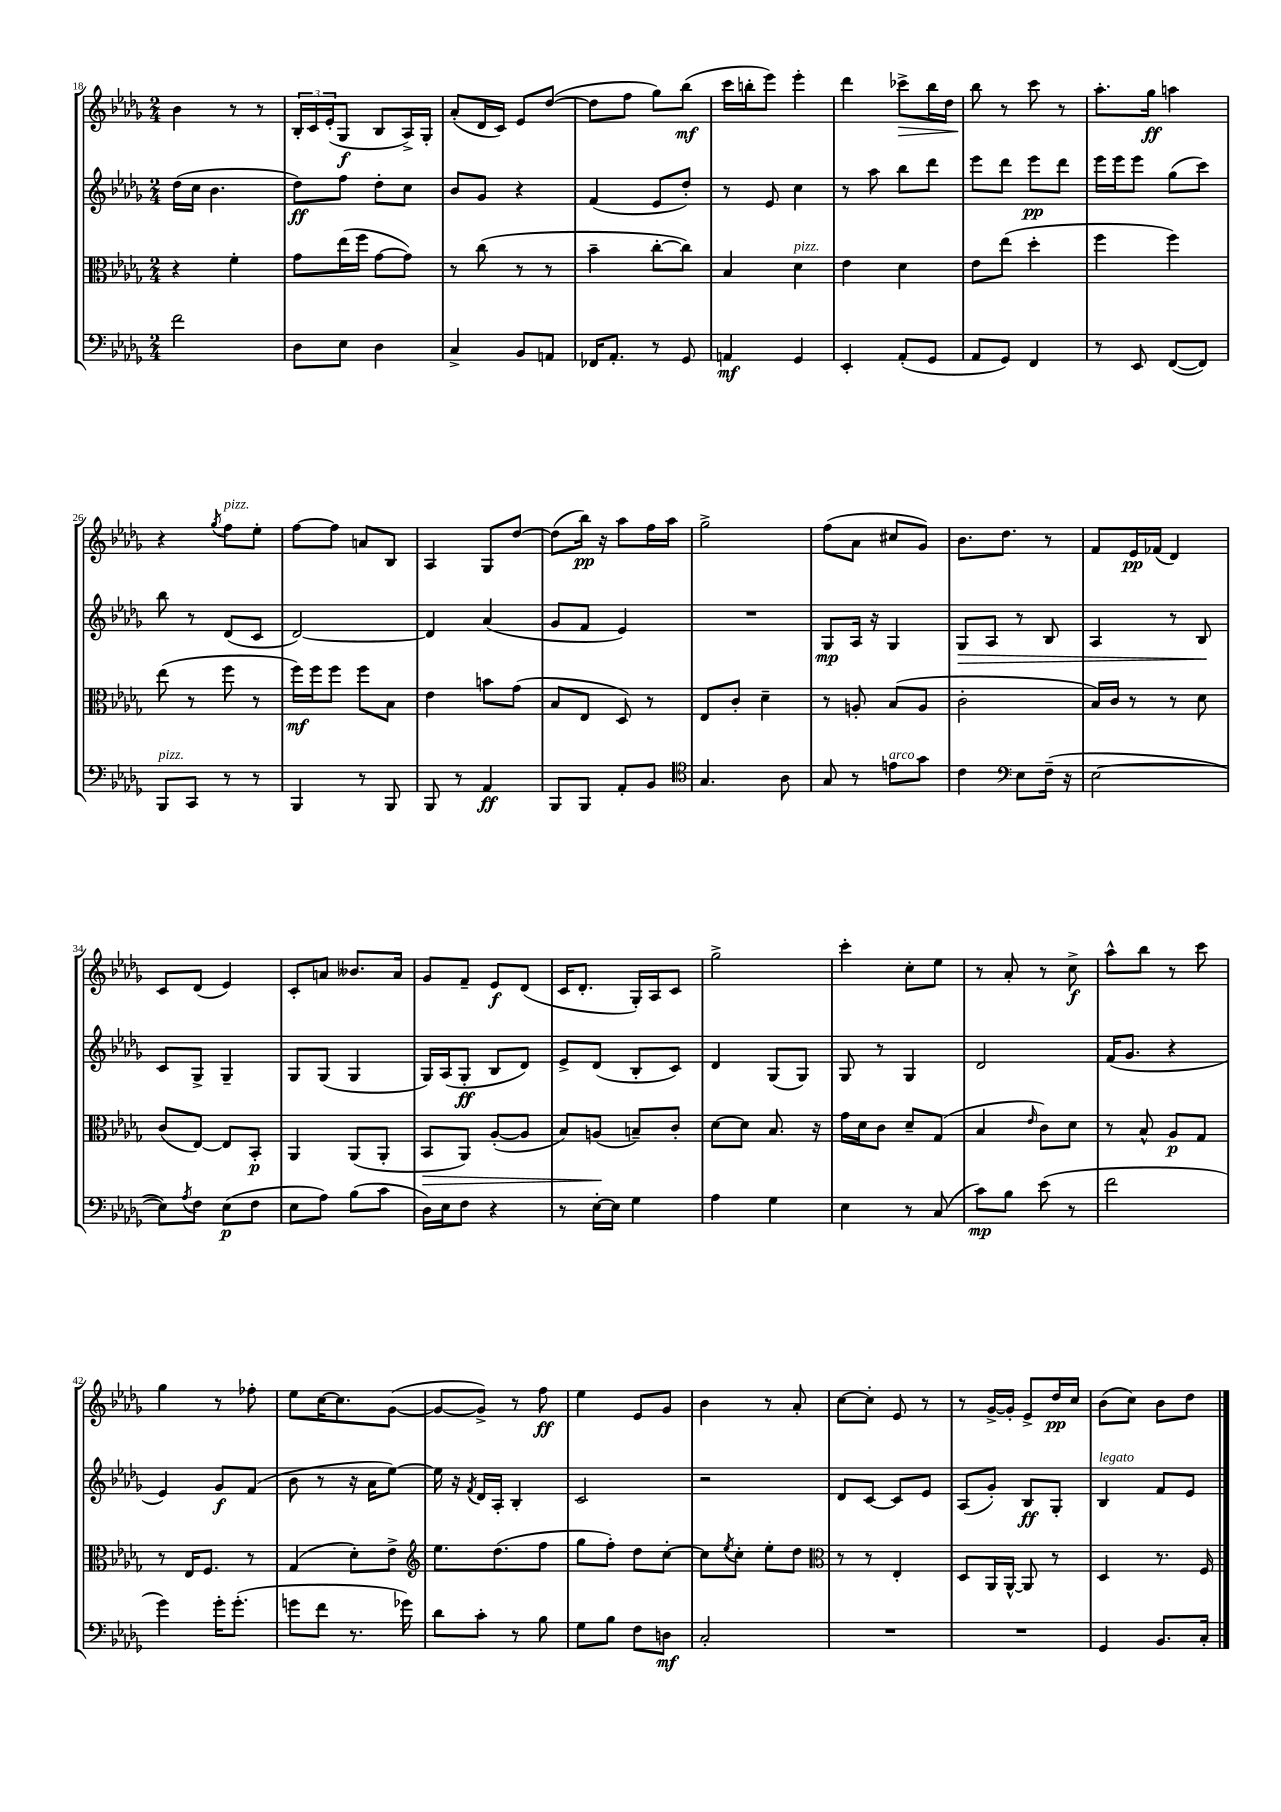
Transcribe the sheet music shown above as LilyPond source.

<<
\new StaffGroup <<
\new Staff = "s0" {
    \clef treble \key des \major \numericTimeSignature \time 2/4
    bes'4 r8 r8 |
    \tuplet 3/2 { bes16-. c'16 ees'16-.( } ges8\f bes8 aes16->) ges16-. |
    aes'8-.( des'16 c'16) ees'8 des''8~( |
    des''8 f''8 ges''8) bes''8\mf( |
    c'''16 b''16-. ees'''8) ees'''4-. |
    des'''4 ces'''8->\> bes''16 des''16 |
    bes''8\! r8 c'''8 r8 |
    aes''8.-. ges''16\ff a''4 |
    r4 \acciaccatura { ges''8 } f''8^\markup { \italic "pizz." } ees''8-. |
    f''8~ f''8 a'8 bes8 |
    aes4 ges8 des''8~ |
    des''8( bes''16\pp) r16 aes''8 f''16 aes''16 |
    ges''2-> |
    f''8( aes'8 cis''8 ges'8) |
    bes'8. des''8. r8 |
    f'8 ees'16\pp fes'16( des'4) |
    c'8 des'8( ees'4) |
    c'8-. a'8 beses'8. a'16 |
    ges'8 f'8-- ees'8\f des'8( |
    c'16 des'8.-. ges16-.) aes16 c'8 |
    ges''2-> |
    c'''4-. c''8-. ees''8 |
    r8 aes'8-. r8 c''8->\f |
    aes''8-^ bes''8 r8 c'''8 |
    ges''4 r8 fes''8-. |
    ees''8 c''16~ c''8. ges'8~( |
    ges'8~ ges'8->) r8 f''8\ff |
    ees''4 ees'8 ges'8 |
    bes'4 r8 aes'8-. |
    c''8~ c''8-. ees'8 r8 |
    r8 ges'16~-> ges'16-. ees'8-> des''16\pp c''16 |
    bes'8( c''8) bes'8 des''8 \bar "|." |
}
\new Staff = "s1" {
    \clef treble \key des \major \numericTimeSignature \time 2/4
    des''16( c''16 bes'4. |
    des''8\ff) f''8 des''8-. c''8 |
    bes'8 ges'8 r4 |
    f'4( ees'8 des''8-.) |
    r8 ees'8 c''4 |
    r8 aes''8 bes''8 des'''8 |
    ees'''8 des'''8 ees'''8\pp des'''8 |
    ees'''16 ees'''16 ees'''8 ges''8( c'''8) |
    bes''8 r8 des'8( c'8 |
    des'2~) |
    des'4 aes'4( |
    ges'8 f'8 ees'4) |
    R2 |
    ges8\mp aes16 r16 ges4 |
    ges8\> aes8 r8 bes8 |
    aes4 r8 bes8\! |
    c'8 ges8-> ges4-- |
    ges8 ges8( ges4 |
    ges16) aes16( ges8-.\ff bes8 des'8) |
    ees'8-> des'8( bes8-. c'8) |
    des'4 ges8( ges8) |
    ges8 r8 ges4 |
    des'2 |
    f'16( ges'8. r4 |
    ees'4) ges'8\f f'8( |
    bes'8 r8 r16 aes'16 ees''8~) |
    ees''16 r16 \acciaccatura { f'8 } des'16 aes16-. bes4-. |
    c'2 |
    r2 |
    des'8 c'8~ c'8 ees'8 |
    aes8( ges'8-.) bes8\ff ges8-. |
    bes4^\markup { \italic "legato" } f'8 ees'8 \bar "|." |
}
\new Staff = "s2" {
    \clef alto \key des \major \numericTimeSignature \time 2/4
    r4 f'4-. |
    ges'8 ees''16( f''16 ges'8~ ges'8) |
    r8 c''8( r8 r8 |
    bes'4-- c''8~-. c''8) |
    bes4 des'4^\markup { \italic "pizz." } |
    ees'4 des'4 |
    ees'8 ees''8( des''4-. |
    f''4 f''4) |
    ees''8( r8 f''8 r8 |
    f''16\mf) f''16 f''8 f''8 bes8 |
    ees'4 b'8 ges'8( |
    bes8 ees8 des8) r8 |
    ees8 c'8-. des'4-- |
    r8 a8-. bes8( a8 |
    c'2-. |
    bes16) c'16 r8 r8 des'8 |
    c'8( ees8~) ees8 bes,8-.\p |
    aes,4 aes,8( aes,8-. |
    bes,8\> aes,8) aes8~-.( aes8 |
    bes8) a8\!( b8--) c'8-. |
    des'8~ des'8 bes8. r16 |
    ges'16 des'16 c'8 des'8-- ges8( |
    bes4 \grace { ees'16 } c'8) des'8 |
    r8 bes8-^ aes8\p ges8 |
    r8 ees16 f8. r8 |
    ges4( des'8-.) ees'8-> |
    \clef treble ees''8. des''8.( f''8 |
    ges''8 f''8-.) des''8 c''8~-. |
    c''8 \acciaccatura { ees''8 } c''8-. ees''8-. des''8 |
    \clef alto r8 r8 ees4-. |
    des8 aes,16 aes,16~-^ aes,8 r8 |
    des4 r8. f16 \bar "|." |
}
\new Staff = "s3" {
    \clef bass \key des \major \numericTimeSignature \time 2/4
    f'2 |
    des8 ees8 des4 |
    c4-> bes,8 a,8 |
    fes,16 aes,8.-. r8 ges,8 |
    a,4\mf ges,4 |
    ees,4-. aes,8-.( ges,8 |
    aes,8 ges,8) f,4 |
    r8 ees,8 f,8~( f,8) |
    bes,,8^\markup { \italic "pizz." } c,8 r8 r8 |
    bes,,4 r8 bes,,8 |
    bes,,8 r8 aes,4\ff |
    bes,,8 bes,,8 aes,8-. bes,8 |
    \clef tenor ges4. aes8 |
    ges8 r8 e'8^\markup { \italic "arco" } ges'8 |
    c'4 \clef bass ees8 f16--( r16 |
    ees2~ |
    ees8) \acciaccatura { aes8 } f8 ees8\p( f8 |
    ees8 aes8) bes8( c'8 |
    des16) ees16 f8 r4 |
    r8 ees16~-. ees16 ges4 |
    aes4 ges4 |
    ees4 r8 c8( |
    c'8\mp) bes8 ees'8( r8 |
    f'2 |
    ges'4) ges'16-. ges'8.-.( |
    g'8 f'8 r8. ges'16) |
    des'8 c'8-. r8 bes8 |
    ges8 bes8 f8 d8\mf |
    c2-. |
    R2 |
    R2 |
    ges,4 bes,8. c16-. \bar "|." |
}
>>
>>
\layout { \context { \Score currentBarNumber = #18 } }
